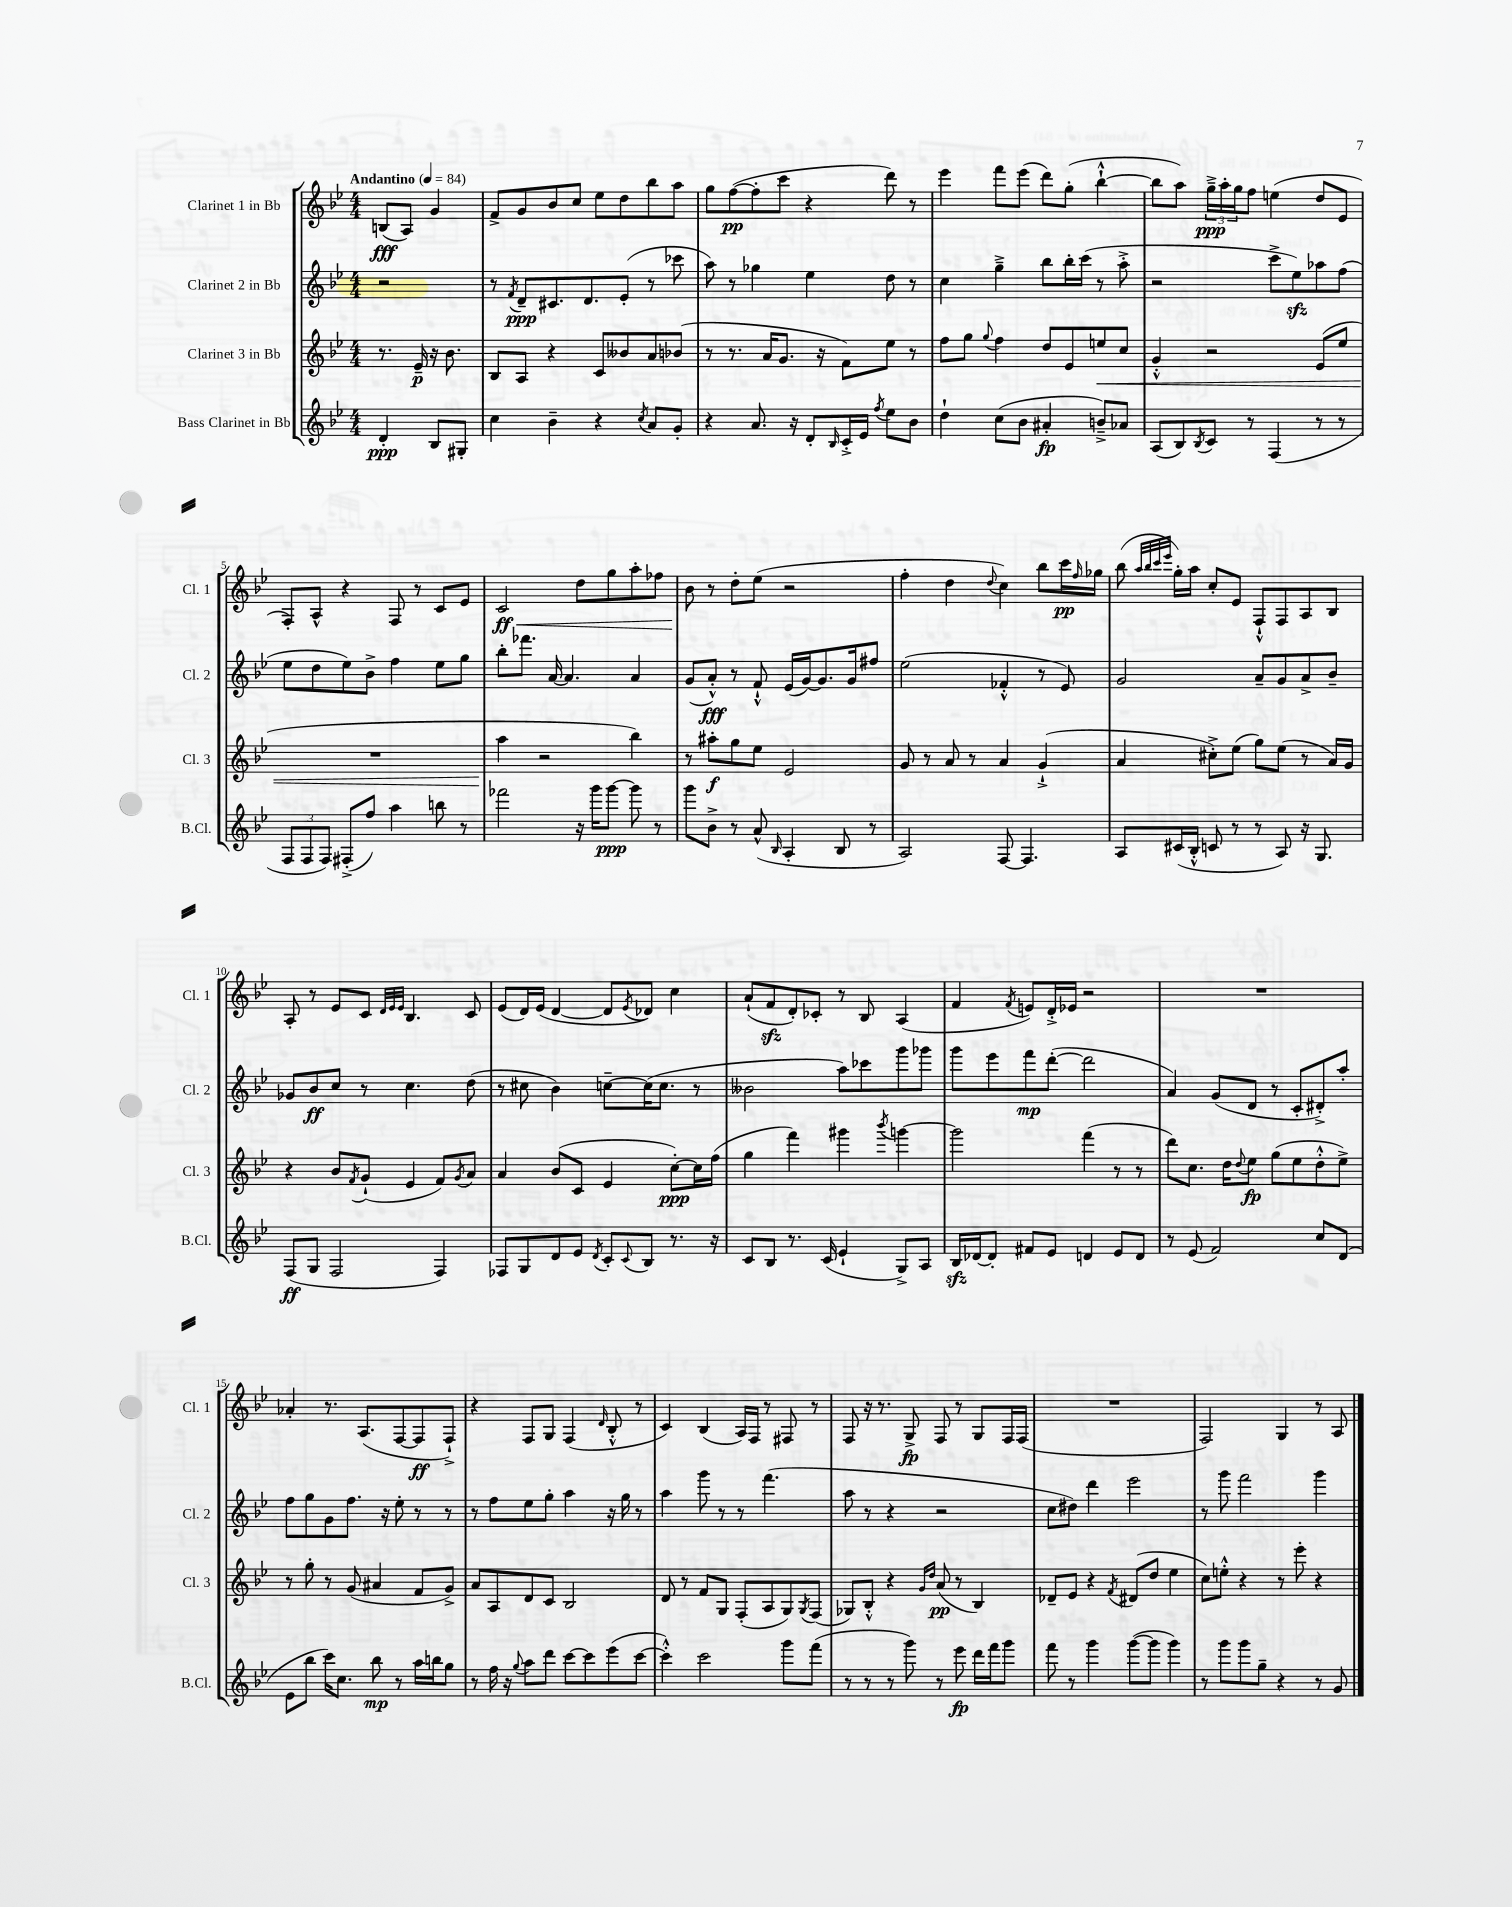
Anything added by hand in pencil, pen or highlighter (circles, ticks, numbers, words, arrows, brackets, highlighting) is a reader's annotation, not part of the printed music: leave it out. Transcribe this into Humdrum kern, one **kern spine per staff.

**kern	**kern	**kern	**kern
*staff4	*staff3	*staff2	*staff1
*clefG2	*clefG2	*clefG2	*clefG2
*k[b-e-]	*k[b-e-]	*k[b-e-]	*k[b-e-]
*M4/4	*M4/4	*M4/4	*M4/4
*MM84	*MM84	*MM84	*MM84
4d'/	8.r	2r	(8B/L
.	.	.	8A/J)
.	16e-~/	.	.
8B-/L	16r	.	4g/
.	8.b-\	.	.
8G#'/J	.	.	.
=	=	=	=
4cc\	8B-/L	8r	8f^/L
.	.	8qf/	.
.	8A/J	8d~/L	8g/
4b-~\	4r	8.c#/	8b-/
.	.	.	8cc/J
.	.	8.d/	.
4r	8c/L	.	8ee-\L
.	8b--/	(8e-'/J	8dd\
8qcc/	.	.	.
8a/L	8a/	8r	8bb-\
8g'/J	(8b-/J	8ccc-\	8aa\J
=	=	=	=
4r	8r	8aa\)	8gg\L
.	8.r	8r	([8ff\
8.a/	.	4gg-\	8ff'\]
.	16a/LK	.	.
.	8.g/J	.	8ccc\J
16r	.	.	.
8d'/L	.	4ee-\	4r
.	16r	.	.
16qqB-/	.	.	.
16c'^/L	8f\L)	.	.
16e-/JJ	.	.	.
8qff/	.	.	.
8ee-\L	8ee-\J	8dd\	8ddd\)
8b-\J	8r	8r	8r
=	=	=	=
4dd`\	8ff\L	4cc\	4eee-\
.	8gg\J	.	.
.	8qqgg/	.	.
(8cc\L	4ff\	4gg~^\	8fff\L
8b-\J	.	.	(8eee-\J
4a#'/	8dd/L	8bb-\L	8ddd\L)
.	8e-/	16bb-'\L	(8gg'\J
.	.	(16ccc\JJ	.
8b~^/L)	8ee/	8r	[4bb-`^^\
8a-/J	8cc/J	8aa'^\	.
=	=	=	=
(8A/L	4g'^^/	2r	8bb-\]L
8B-/)	.	.	8aa\J)
8qB-/	.	.	.
8c/J	2r	.	24gg~^\LL
.	.	.	24aa'\
.	.	.	24gg\J
8r	.	.	8ff\J
(4F/	.	8ccc^\L	(4ee\
.	.	8ee-\)	.
8r	(8e-/L	8aa-\	8dd/L
8r	8ee-/J	(8ff\J	8e-/J
=	=	=	=
12F/L	1r	8ee-\L	8F'/L)
12F/	.	.	.
.	.	8dd\	8A^^/J
12F/J)	.	.	.
(8F#'^/L	.	8ee-\)	4r
8ff/J)	.	8b-^\J	.
4aa\	.	4ff\	8F/
.	.	.	8r
8bb\	.	8ee-\L	8c/L
8r	.	8gg\J	8e-/J
=	=	=	=
2fff-\	4aa\	8bb-'\L	2c/
.	.	8.fff-\J	.
.	2r	.	.
.	.	[16a/	.
.	.	4.a/]	.
16r	.	.	8dd\L
16ggg\LK	.	.	.
[8ggg\J	.	.	8gg\
8ggg\]	4bb-\)	4a/	8aa'\
8r	.	.	8ff-\J
=	=	=	=
8ggg\L	8r	(8g/L	8b-\
8b-^\J	8aa#'\L	8a'^^/J)	8r
8r	8gg\	8r	8dd'\L
(8a^^/	8ee-\J	8f`^^/	(8ee-\J
16qqB-/	.	.	.
4A'/	2e-/	(16e-/LL	2r
.	.	[16g/J)	.
.	.	8.g/]	.
8B-/	.	.	.
.	.	16g/k	.
8r	.	8ff#/J	.
=	=	=	=
2A/)	8g/	(2ee-\	4ff'\
.	8r	.	.
.	8a/	.	4dd\
.	8r	.	.
.	.	.	8qqdd/
[8F/	4a/	4f-'^^/	4cc\)
4.F/]	.	.	.
.	(4g`^/	8r	8bb-\L
.	.	8e-/)	16ccc\L
.	.	.	16qqff/
.	.	.	16gg-\JJ
=	=	=	=
8A/L	4a/	2g/	(8bb-\
.	.	.	32qqaa/LLL
.	.	.	32qqbb-/
.	.	.	32qqccc/
.	.	.	32qqeee-/JJJ
(16c#/L	.	.	16gg'\LL)
16B-'^^/JJ	.	.	16aa\JJ
8c/	8cc#'^\L)	.	8cc'/L
8r	(8ee-\J	.	8e-/J
8r	8gg\L)	8a~/L	8F`^^/L
8A/)	(8ee-\J	8g/	8F/
16r	8r	8a^/	8A/
8.G/	.	.	.
.	16a/LL)	8b-~/J	8B-/J
.	16g/JJ	.	.
=	=	=	=
(8F/L	4r	8g-/L	8A'/
8G/J	.	8b-/	8r
2F/	8b-/L	8cc/J	8e-/L
.	8qf/	.	.
.	(8g`/J	8r	8c/J
.	.	.	32qqd/LLL
.	.	.	32qqe-/
.	.	.	32qqe-/JJJ
.	4e-/	4.cc\	4.B-/
4F/)	8f/L)	.	.
.	8qg/	.	.
.	8a/J	(8dd\	8c/
=	=	=	=
8F-/L	4a/	8r	(8e-/L
8G/	.	8cc#\	16d/L)
.	.	.	(16e-/JJ
8d/	(8b-/L	4b-\)	[4d/
8e-/J	8c/J	.	.
8qd/	.	.	.
8c'/L	4e-/	[8cc~\L	8d/]L
8qqc/	.	.	8qe-/
8B-/J	.	(16cc\]K	8d-/J)
.	.	8.cc\J	.
8.r	[8cc'\L)	.	4cc\
.	16cc\]L	8r	.
16r	(16ff\JJ	.	.
=	=	=	=
8c/L	4gg\	2b--\	(8a`/L
8B-/J	.	.	8f/
8.r	4fff\)	.	8d'/)
.	.	.	8c-'/J
(16c/	.	.	.
4e-`/	4ggg#\	8aa\L)	8r
.	.	8ccc-\	8B-/
.	8qbbb-/	.	.
8G^/L)	[4ggg\	8ggg\	(4A/
8A/J	.	8ggg-\J	.
=	=	=	=
16B-/LL	2ggg\]	8ggg\L	4f/
[16d-/J	.	.	.
8d-'/]J	.	8eee-\	.
.	.	.	8qf/
8f#/L	.	8fff\	8e/L)
8e-/J	.	([8ddd'\J	16d'^/L
.	.	.	16e-/JJ
4d/	(4fff\	2ddd\]	2r
8e-/L	8r	.	.
8d/J	8r	.	.
=	=	=	=
8r	8ddd\L)	4a/)	1r
(8e-/	8.cc\J	.	.
2f/)	.	(8g/L	.
.	16dd\LK	.	.
.	8qqdd/	.	.
.	8ee-\J	8d/J	.
.	(8gg\L	8r	.
.	8ee-\	8c'/L	.
8cc/L	8dd'^^\	8d#'^/)	.
(8d/J	8ee-^\J)	8aa'/J	.
=	=	=	=
8e-\L	8r	8ff\L	4a-'/
8bb-\J	8gg'\	8gg\	.
16ccc\LK)	8r	8g\	8.r
8.cc\J	.	.	.
.	(8g/	8.ff\J	.
.	.	.	(8.A/L
8bb-\	4a#/	.	.
.	.	16r	.
8r	.	8ee-'\	[8F/
16aa\LL	8f/L	8r	8F/]
16bb\J	.	.	.
8gg\J	8g^/J)	8r	8F`^/J)
=	=	=	=
8r	8a/L	8r	4r
16ff\	8A/	8ff\L	.
16r	.	.	.
8qqgg/	.	.	.
8aa\L	8d/	8ee-\	8F/L
8ddd\J	8c/J	8gg'\J	8G/J
[8ccc\L	2B-/	4aa\	(4F/
8ccc\]	.	.	.
.	.	.	16qqd/
(8eee-\	.	16r	8B-'^^/
.	.	16gg\	.
[8ccc\J	.	8r	8r
=	=	=	=
4ccc'^^\])	8d/	4aa\	4c/)
.	8r	.	.
2ccc\	8f/L	8ggg\	(4B-/
.	8G/J	8r	.
.	(8F'/L	8r	16A/LL)
.	.	.	16F/JJ
.	8A/	(4.fff\	8r
8ggg\L	8G/)	.	8F#/
.	8qG/	.	.
(8fff\J	(8F/J	.	8r
=	=	=	=
8r	8G-/L)	8aa\	8F/
8r	8B-'^^/J	8r	16r
.	.	.	8.r
8r	4r	4r	.
8ggg\)	.	.	8G^/
.	16qqg/LL	.	.
.	16qqdd/JJ	.	.
8r	(8a/	2r	8F/
8eee-\	8r	.	8r
16ddd\LL	4B-/)	.	8G/L
16fff\J	.	.	.
8ggg\J	.	.	16F/L
.	.	.	(16F/JJ
=	=	=	=
8fff\	8d-~/L	8cc\L	1r
8r	8e-/J	8dd#\J)	.
4ggg\	4r	4ddd\	.
.	8qf/	.	.
([8ggg\L	(8d#/L	2eee-\	.
8ggg\]J	8dd/J	.	.
4ggg\)	4ee-\	.	.
=	=	=	=
8r	8cc\L)	8r	2F/)
8ggg\L	8ee'^^\J	8ggg\	.
8ggg\	4r	2fff\	.
8gg~\J	.	.	.
4r	8r	.	4G/
.	8eee-'\	.	.
8r	4r	4ggg\	8r
8g/	.	.	8A/
==	==	==	==
*-	*-	*-	*-
